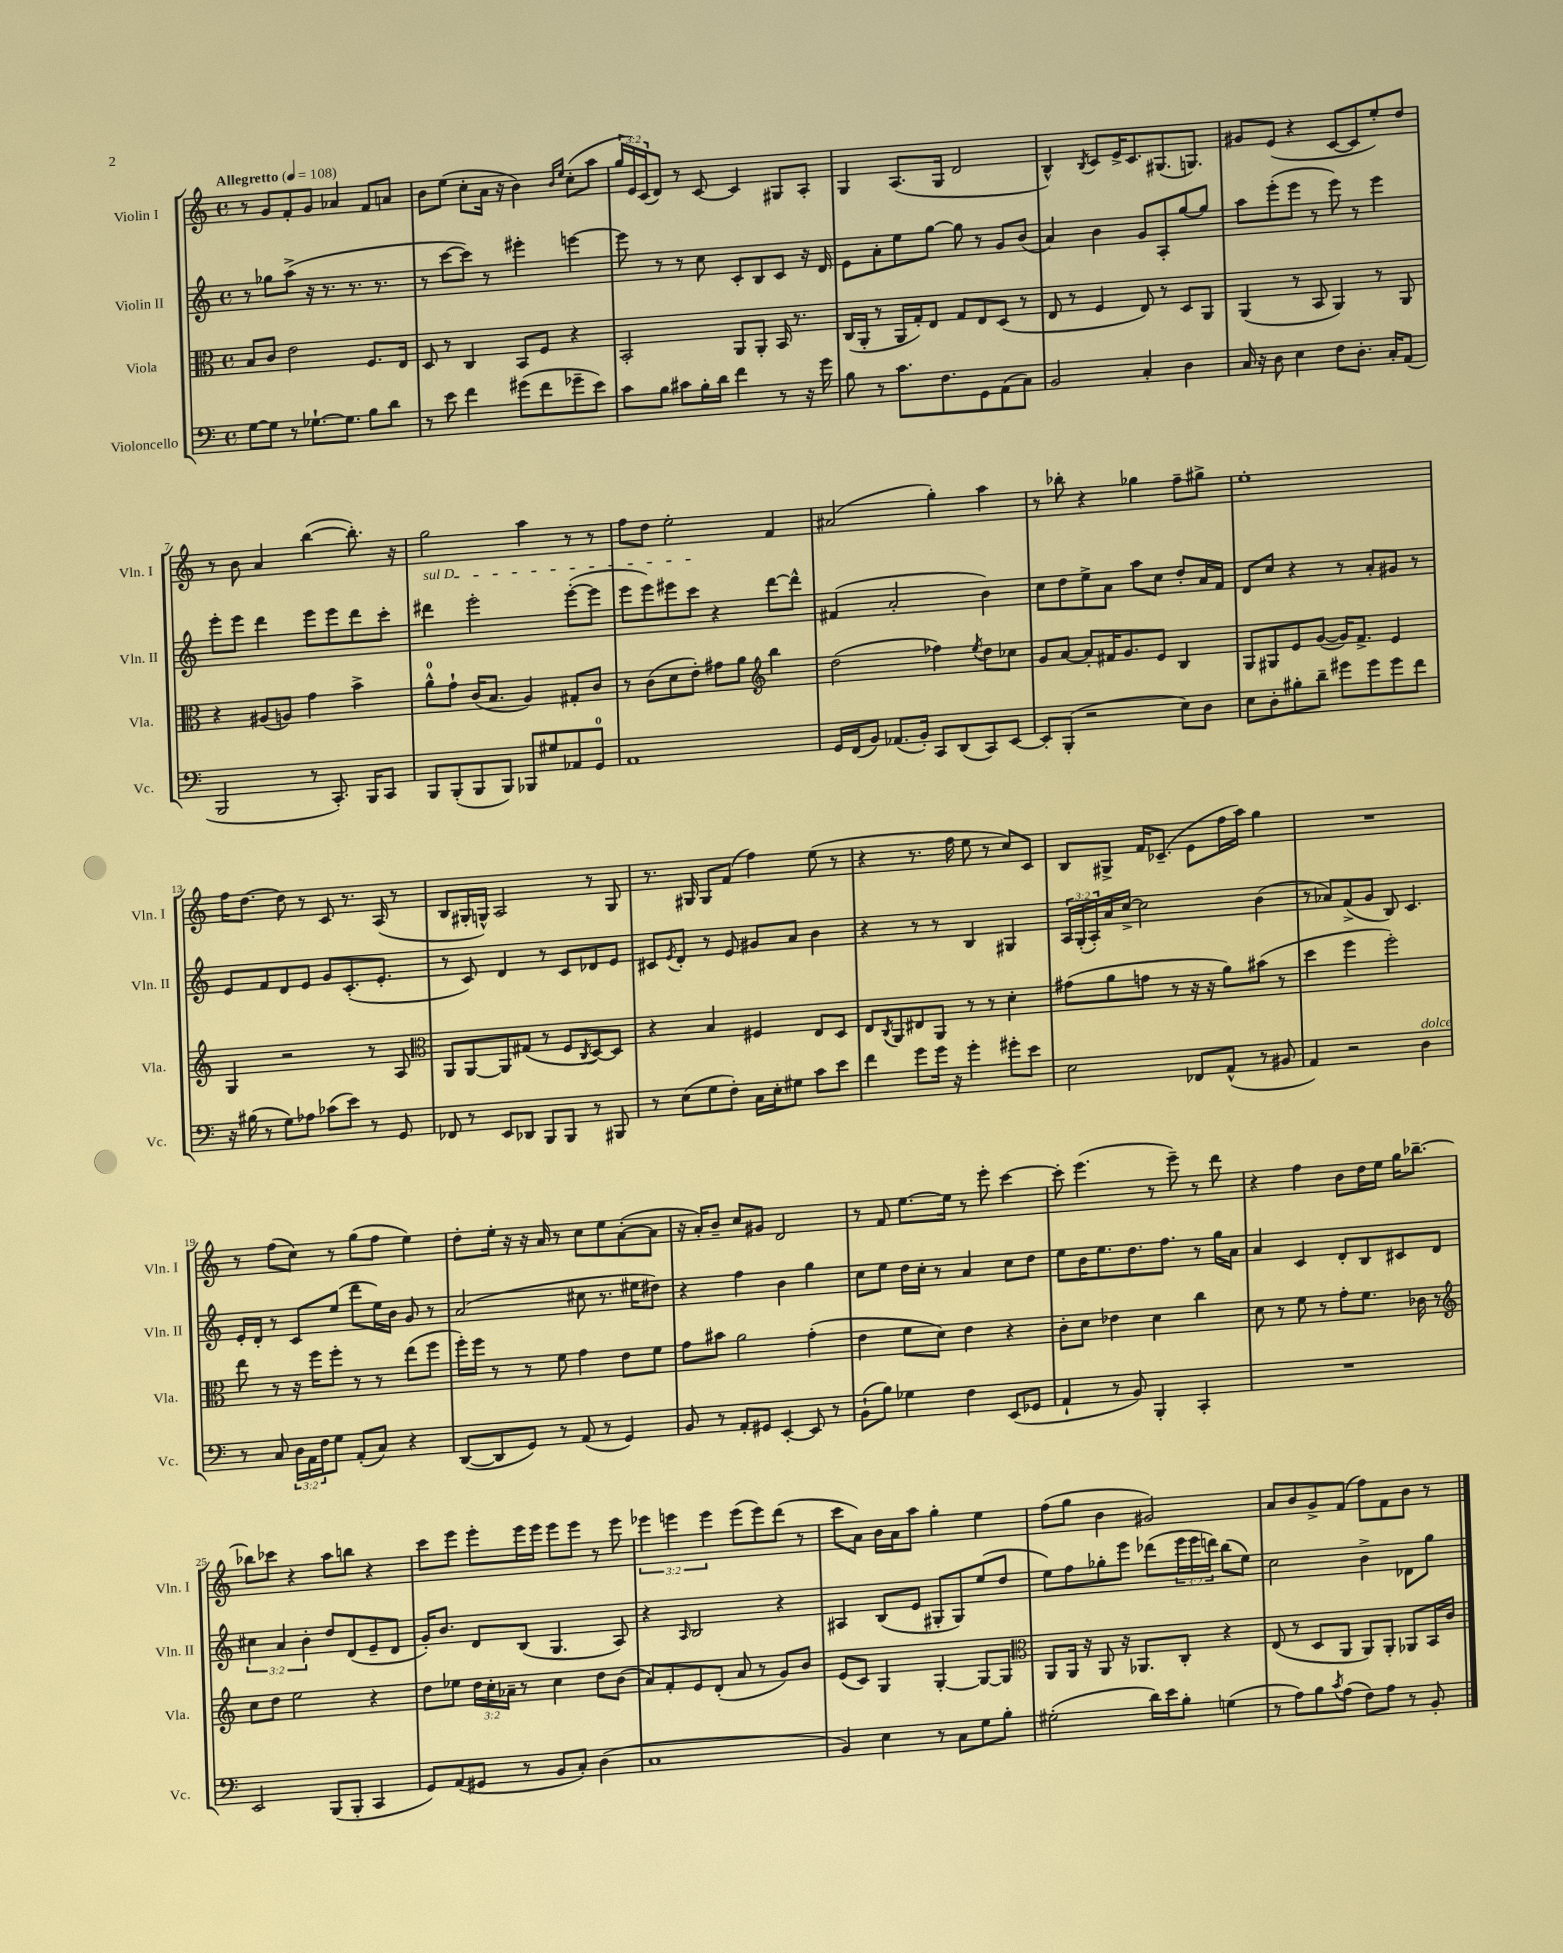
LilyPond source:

<<
\new StaffGroup <<
\new Staff = "s0" \with { instrumentName = "Violin I" shortInstrumentName = "Vln. I" } {
    \clef treble \key c \major \defaultTimeSignature \time 4/4 \override Staff.TupletNumber.text = #tuplet-number::calc-fraction-text \tempo "Allegretto" 4 = 108
    r8 g'8 f'8-. g'8 aes'4 f'8 a'8 |
    b'8 e''8( c''8-. a'16 r16 b'4) \grace { b'16 e''16 } c''8-.( a''8 |
    \tuplet 3/2 { g''16 e'16) c'16( } d'8) r8 c'8~ c'4 gis8 a8-. |
    g4 a8.( g16 d'2 |
    b4-^) \acciaccatura { b8 } c'8 e'16-> c'8. gis8.( g8.) |
    gis'8 e'8( r4 c'8~ c'8 e''8-.) d''8 |
    r8 b'8 a'4 b''4~( b''8.-.) r16 |
    g''2 a''4 r8 r8 |
    f''8 d''8 e''2-. f'4 |
    ais'2( g''4-.) a''4 |
    r8 bes''8-. r4 ges''4 f''8-- gis''8-> |
    e''1-. |
    f''16 d''8.~ d''8 r8 c'8 r8. a16( r8 |
    b8 gis16-. g16-^) a2 r8 g8 |
    r8. gis16 gis8 f'8( f''4) e''8( r8 |
    r4 r8. f''16 e''8 r8 c''8) c'8 |
    b8 gis8-> f'16 ces'8.--( e'8 f''16 a''16) g''4 |
    R1 |
    r8 f''8( c''8) r8 g''8( f''8 e''4) |
    d''8-. e''16-. r16 r16 a'16 r8 c''8 e''8 a'8~-.( a'8 |
    r16 a'16-.) b'8-- c''8 gis'8 d'2 |
    r8 f'8 e''8.~ e''16 r8 e'''8-. c'''4~ |
    c'''8-. e'''4.( r8 e'''8--) r8 d'''8 |
    r4 f''4 b'8 d''16 e''16 g''16 bes''8.~-- |
    bes''8 ces'''8 r4 a''8 b''8 r4 |
    c'''8 e'''8 e'''8-. e'''16 e'''16 e'''8 e'''8 r8 e'''8 |
    \tuplet 3/2 { ees'''4 e'''4 e'''4 } e'''8( e'''8) d'''8( r8 |
    c'''8 a'8) b'16 a'16 a''8 g''4-. e''4 |
    f''8( g''8 b'4 gis'2) |
    a'8 b'8 g'8-> f'8( f''8) f'8 b'8 r8 \bar "|." |
}
\new Staff = "s1" \with { instrumentName = "Violin II" shortInstrumentName = "Vln. II" } {
    \clef treble \key c \major \defaultTimeSignature \time 4/4 \override Staff.TupletNumber.text = #tuplet-number::calc-fraction-text
    r8 ges''8 a''8->( r16 r8. r8. r8. |
    r8 c'''8~ c'''8) r8 eis'''4-. e'''4~ |
    e'''8 r8 r8 c''8 c'8-. b8 c'8 r16 d'16 |
    e'8 a'8-. e''8 g''8~ g''8 r8 g'8 b'8( |
    a'4) b'4 g'8 a8-. g''8~ g''8 |
    a''8 e'''8-.( e'''8 r8 e'''8) r8 e'''4 |
    e'''8-. e'''8 d'''4 e'''8 e'''8 d'''8 c'''8-. |
    \once \override TextSpanner.bound-details.left.text = \markup { \italic "sul D" } dis'''4\startTextSpan e'''2-. e'''8~-.( e'''8 |
    e'''8 e'''8) eis'''8 c'''8\stopTextSpan r4 d'''8~ d'''8-^ |
    fis'4( a'2-. b'4) |
    c''8 d''8 e''8-> a'8 a''8 c''8 d''8-. a'16 f'16 |
    d'8 c''8 r4 r8 a'8-. gis'8 r8 |
    e'8 f'8 d'8 e'8 g'8 c'8.-.( e'8.-. |
    r8 c'8) d'4 r8 c'8 des'8 e'8 |
    cis'8 \acciaccatura { e'8 } d'8-. r8 e'8 gis'8 a'8 b'4 |
    r4 r8 r8 b4 gis4 |
    \tuplet 3/2 { a16 g16-.( a16-.) } a'16 c''16~-> c''2 b'4( |
    r8 aes'8) f'8->( g'8 b8) c'4. |
    e'16-. d'16-. r8 c'8 e''8( d'''8 e''16) b'16 g'8 r8 |
    a'2( cis''8 r8. eis''16 dis''8) |
    r4 f''4 b'4 g''4 |
    c''8 e''8 d''16 c''16-. r8 a'4 c''8 d''8 |
    e''8 b'16 e''8. d''8. f''8. r8 g''16 a'16 |
    a'4 c'4 d'8-. b8 cis'8 d'8 |
    \tuplet 3/2 { cis''4 a'4 b'4-. } d''8 d'8( e'8-- d'8 |
    g'16-.) b'8. d'8 b8( g4. a8) |
    r4 \grace { a16 } b2 r4 |
    ais4 b8( e'8 gis8-. gis8) e''8( d''8 |
    e''8) f''8 ges''8-. e'''8 des'''8( \tuplet 3/2 { e'''16 e'''16 d'''16) } b''8( e''8) |
    c''2 b'4-> des'8 g''8 \bar "|." |
}
\new Staff = "s2" \with { instrumentName = "Viola" shortInstrumentName = "Vla." } {
    \clef alto \key c \major \defaultTimeSignature \time 4/4 \override Staff.TupletNumber.text = #tuplet-number::calc-fraction-text
    b8 c'8 e'2 f8. e16 |
    d8 r8 c4 b,8 f8 r4 |
    b,2-. a,8 a,8-. b,16 r8. |
    c16( a,16-. r8 a,16 g16-.) e8 g8 e8 d8( r8 |
    e8 r8 f4 e8) r8 d8 a,8 |
    a,4( r8 b,8 a,4) r8 a,8 |
    r4 ais8( a8) g'4 b'4-> |
    a'8-0-^ g'8-! c'16( b8. a4) gis8-. c'8 |
    r8 c'8( d'8 e'8-.) gis'8 a'8 \clef treble b''4 |
    d''2( fes''4) \acciaccatura { e''8 } d''8 ces''8 |
    g'8 a'8~ a'8-. fis'16 g'8. e'8 b4 |
    g8 gis8 e'8 g'8~( g'16) f'8.-> e'4 |
    g4 r2 r8 a8 |
    \clef alto a,8 a,8~ a,8 gis8( r8 f8 \acciaccatura { c8 } d8~) d8 |
    r4 b4 fis4 e8 d8 |
    e8 \acciaccatura { c8 } a,8 eis8 a,8 r8 r8 d'4-. |
    gis'8( a'8 g'8 r8 r16 r16 a'8) bis'8( r8 |
    d''4 f''4 f''2-.) |
    e''8 r8 r16 f''16 f''8-. r8 r8 e''8( f''8 |
    f''16-.) f''16 r8 r8 f'8 g'4 e'8 f'8 |
    g'8 bis'8 a'2 g'4-.( |
    e'4 f'8 d'8) e'4 r4 |
    c'8-. d'8 ees'4 d'4 c''4 |
    d'8 r8 f'8 r8 g'8-. f'8. ces'16 r8 |
    \clef treble c''8 d''8 e''2 r4 |
    d''8 ees''8 \tuplet 3/2 { d''16 c''16-. aes'16-- } r8 c''4 d''8 b'8( |
    a'8) f'8-. e'8 d'8-.( a'8 r8 g'8) b'8 |
    e'8( c'8) g4 g4~-. g8~ g8 |
    \clef alto a,8 a,16 r16 a,8 r16 aes,8. c8-. r4 |
    e8( r8 d8 a,8 a,8) a,8-. aes,8 b,16 c'16 \bar "|." |
}
\new Staff = "s3" \with { instrumentName = "Violoncello" shortInstrumentName = "Vc." } {
    \clef bass \key c \major \defaultTimeSignature \time 4/4 \override Staff.TupletNumber.text = #tuplet-number::calc-fraction-text
    g8~ g8 r8 ges8.~-! ges8. b8 d'8 |
    r8 e'8 f'4 gis'8( f'8 ges'8-- e'8) |
    c'8 b8 cis'8 b16-. d'16 f'4 r8 r16 g'16 |
    b8 r8 c'8. f8. g,8 a,8( c8) |
    b,2 c4-. d4 |
    c16 r16 d8 e4 f8 d8.-. c16-. a,8( |
    b,,2 r8 c,8.-.) b,,16 c,8 |
    b,,8 b,,8-.( b,,8 b,,8) bes,,8 gis8 aes,8 g,8-0 |
    a,1 |
    g,16 f,16( b,8) aes,8.( b,16-.) c,8 d,8( c,8) e,8~ |
    e,8-. b,,8-.( r2 e8) d8 |
    e8 d8-. bis8-. d'8-- gis'8 gis'8 gis'8 f'8 |
    r16 bis16( r8 g8) aes8 ces'8( e'8) r8 g,8 |
    fes,8 r8 e,8 des,8 b,,8 b,,8 r8 bis,,8 |
    r8 e8( g8 f8-.) c16 e16-. gis8 c'8 e'8 |
    f'4 g'8 g'16 r16 g'4-. gis'8-. e'8 |
    e2 fes,8 a,8-^( r8 bis,8 |
    a,4) r2 d4^\markup { \italic "dolce" } |
    r8 c8 \tuplet 3/2 { d16 a,16 f16 } g8 a,8-.( c8) r4 |
    d,8~( d,8 g,8) r8 a,8( r8 g,4) |
    b,8 r8 a,8-. gis,8 e,4~-. e,8 r8 |
    b,8-!( b8) ges4 f4 e,8( ges,8 |
    a,4-! r8 b,8) b,,4-. c,4-. |
    R1 |
    e,2 b,,8( b,,8-. c,4 |
    g,8) a,8( gis,8 r8 b,8 c8-.) d4( |
    c1 |
    b,4) e4 r8 c8 g8 b8-. |
    gis2-.( d'16) e'16 b8-. g4( |
    r8 a8) b8 \acciaccatura { c'8 } a8( f8) a8 r8 b,8-. \bar "|." |
}
>>
>>
